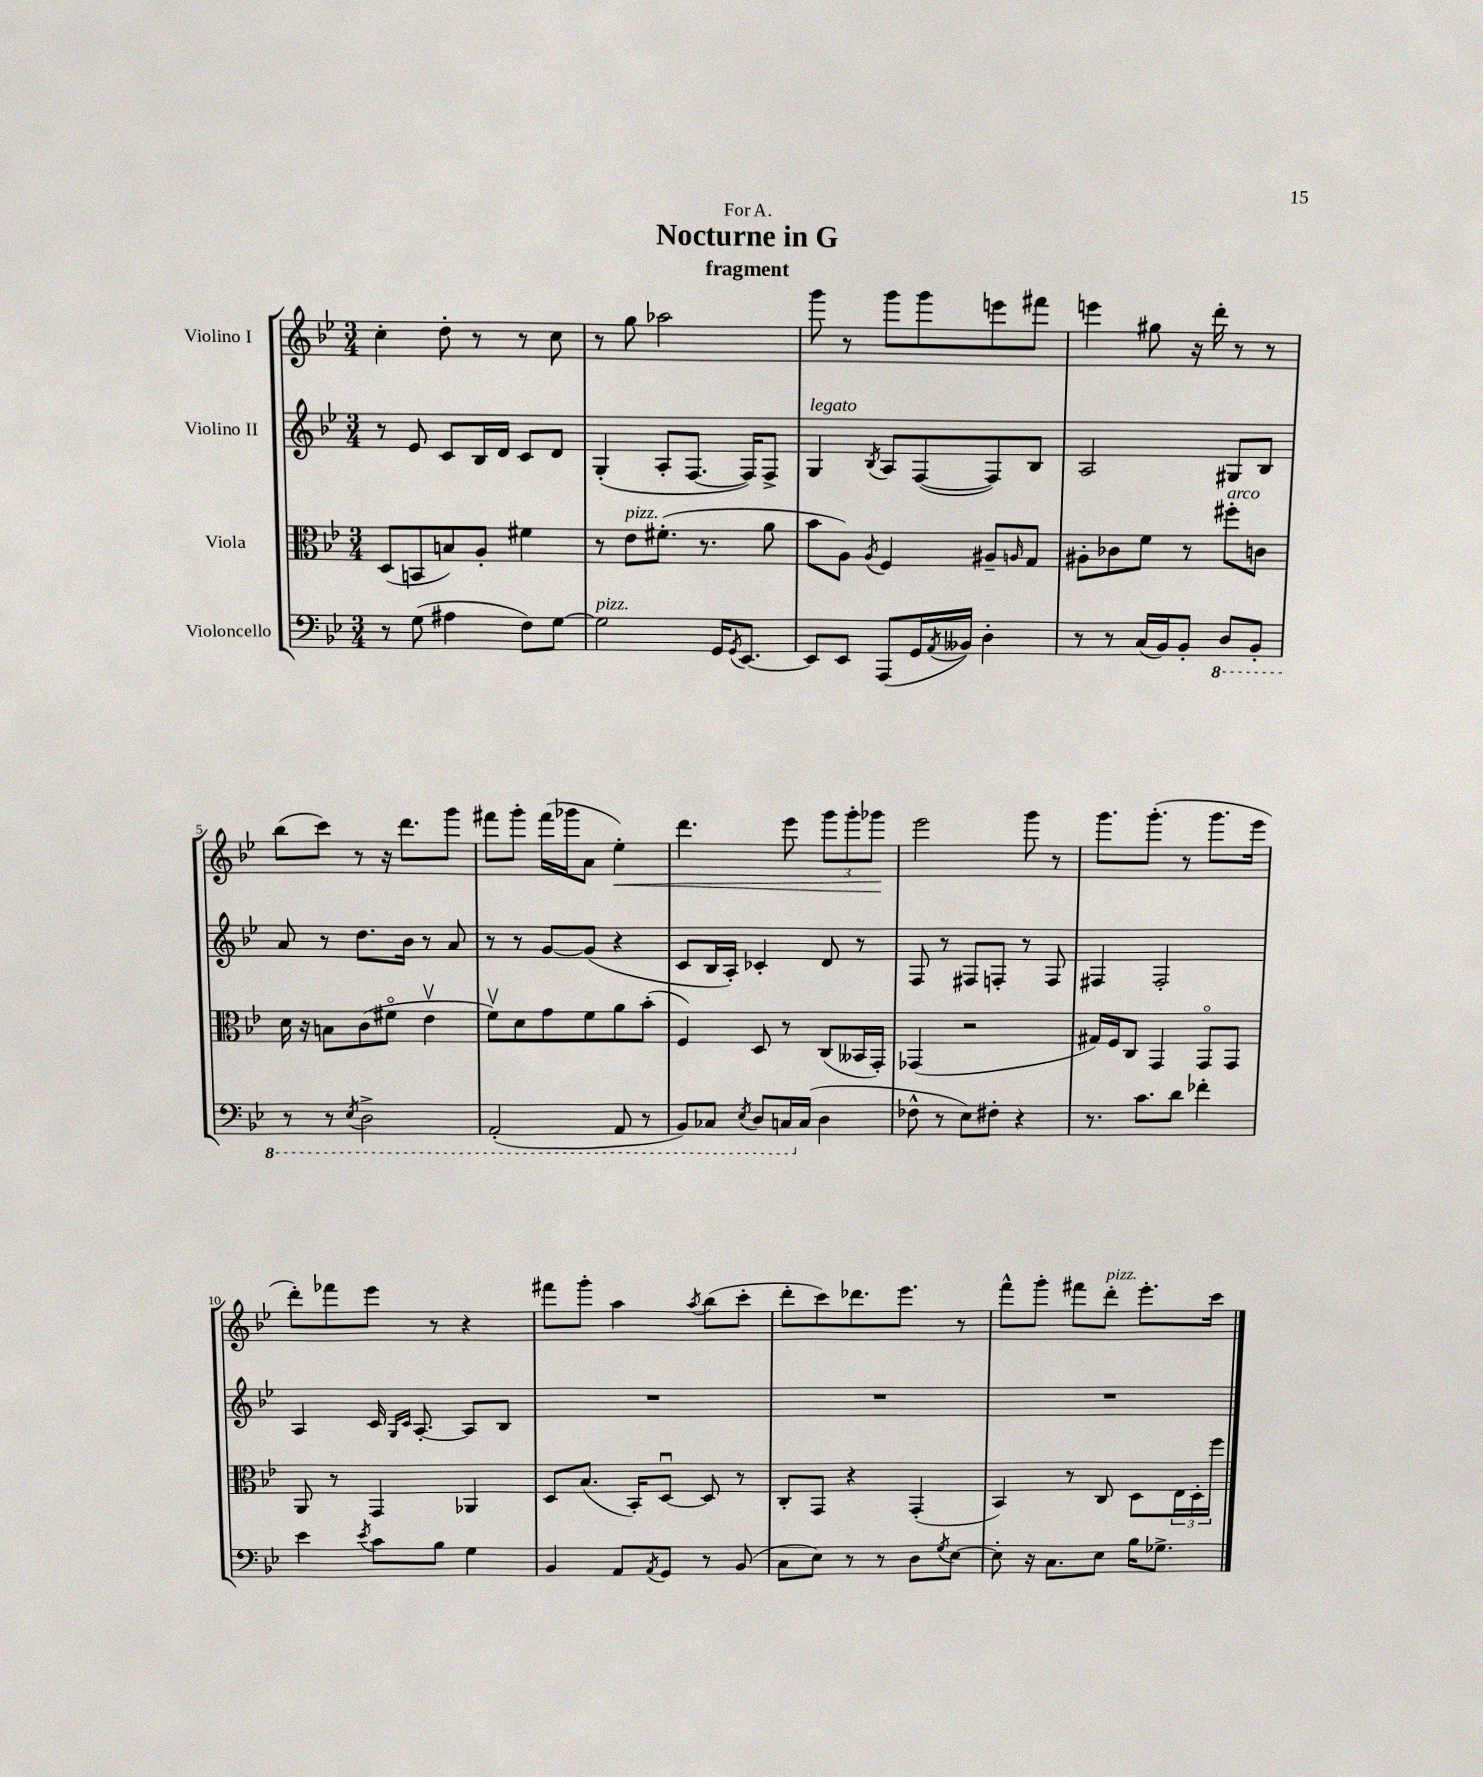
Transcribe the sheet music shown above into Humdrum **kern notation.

**kern	**kern	**kern	**kern	**dynam
*part4	*part3	*part2	*part1	*part1
*staff4	*staff3	*staff2	*staff1	*staff1
*I"Violoncello	*I"Viola	*I"Violino II	*I"Violino I	*
*clefF4	*clefC3	*clefG2	*clefG2	*
*k[b-e-]	*k[b-e-]	*k[b-e-]	*k[b-e-]	*
*M3/4	*M3/4	*M3/4	*M3/4	*
=1	=1	=1	=1	=1
8r	(8D/L	8r	4cc'\	.
(8G\	8BBn/	8e-/	.	.
4A#X\	8Bn/)	8c/L	8dd'\	.
.	8A'/J	16B-/L	8r	.
.	.	16d/JJ	.	.
8F\L)	4f#X\	8c/L	8r	.
[8G\J	.	8d/J	8cc\	.
=2	=2	=2	=2	=2
!LO:TX:a:i:t=pizz.	!	!	!	!
2G\]	8r	(4G'/	8r	.
!	!LO:TX:a:i:t=pizz.	!	!	!
.	8e-\L	.	8gg\	.
.	(8.f#X'\J	8A'/L	2aa-X\	.
.	.	[8.F/J	.	.
.	8.r	.	.	.
16GG/KL	.	.	.	.
8qGG/	.	.	.	.
[8.EE-/J	.	16F/KL])	.	.
.	8a\	8F^/J	.	.
=3	=3	=3	=3	=3
!	!	!LO:TX:a:i:t=legato	!	!
8EE-/L]	8b-\L	4G/	8ggg\	.
8EE-/J	8A\J)	.	8r	.
.	8qA/	8qB-/	.	.
(8AAA/L	4F/	8A/L	8ggg\L	.
16GG/L	.	([8F/	8ggg\	.
8qAA/	.	.	.	.
16BB--X/JJ)	.	.	.	.
4D'\	8A#X~/L	8F/])	8eeen\	.
.	16qqAn/	.	.	.
.	8G/J	8B-/J	8fff#X\J	.
=4	=4	=4	=4	=4
8r	8A#X'\L	2A/	4eeen\	.
8r	8c-X\	.	.	.
(16C/LL	8f\J	.	8gg#X\	.
16BB-/J)	.	.	.	.
8BB-'/J	8r	.	16r	.
.	.	.	16ddd'\	.
*8ba	*	*	*	*
!	!LO:TX:a:i:t=arco	!	!	!
8DD/L	8ff#X'\L	8G#X/L	8r	.
8BBB-'/J	8cn\J	8B-/J	8r	.
!!LO:LB:g=z
=5	=5	=5	=5	=5
8r	16d\	8a/	(8bb-\L	.
.	16r	.	.	.
8r	8Bn\L	8r	8ccc\J)	.
8qEE-/	.	.	.	.
2DD^\	(8c\	8.dd\L	8r	.
.	8f#X\J	.	16r	.
.	.	16b-\Jk	8.ddd\L	.
.	4e-v\	8r	.	.
.	.	8a/	8ggg\J	.
=6	=6	=6	=6	=6
(2AAA'/	8fv\L)	8r	8fff#X\L	.
.	8d\	8r	8ggg'\J	.
.	8g\	[8g/L	(16fff#\LL	.
.	.	.	16ggg-X\J	.
.	8f\	(8g/J]	8a\J	.
!	!	!	!	!LO:HP:b
8AAA/	8a\	4r	4ee-'\)	<
8r	(8b-'\J	.	.	.
=7	=7	=7	=7	=7
8BBB-/L)	4F/)	8c/L	4.ddd\	.
8CC-X/J	.	16B-/L	.	.
.	.	16A'/JJ)	.	.
8qEE-/	.	.	.	.
8DD/L	8D/	4c-X'/	.	.
16CCn/L	8r	.	8eee-\	.
*X8ba	*	*	*	*
(16C/JJ	.	.	.	.
4D\	(8C/L	8d/	12ggg\L	.
.	.	.	12ggg'\	.
.	16BB--X/L	8r	.	.
.	.	.	12ggg-X\J	.
.	16GG'/JJ)	.	.	.
.	.	.	.	[
=8	=8	=8	=8	=8
8F-X^^\	(4GG-X/	8F/	2eee-\	.
8r	.	8r	.	.
8E-\L)	2r	8F#X/L	.	.
8F#X'\J	.	8Fn'/J	.	.
4r	.	8r	8ggg\	.
.	.	8F/	8r	.
=9	=9	=9	=9	=9
8.r	16G#X/LL)	4F#X/	8.ggg\L	.
.	16F/J	.	.	.
.	8C/J	.	.	.
8.c\L	.	.	(8.ggg'\J	.
.	4GG/	2F#'/	.	.
8d\J	.	.	8r	.
4f-X'\	8GG/L	.	8.ggg\L	.
.	8GG/J	.	.	.
.	.	.	16eee-\Jk	.
!!LO:LB:g=z
=10	=10	=10	=10	=10
4e-\	8AA/	4A/	8ddd'\L)	.
.	8r	.	8fff-X\	.
8qe-/	.	.	.	.
8c\L	4GG/	16c/	8eee-\J	.
.	.	16qqG/LL	.	.
.	.	16qqc/JJ	.	.
.	.	[8.A'/	.	.
8B-\J	.	.	8r	.
4G\	4AA-X/	8A/L]	4r	.
.	.	8B-/J	.	.
=11	=11	=11	=11	=11
4BB-/	8D/L	2.r	8fff#X\L	.
.	(8.B-/J	.	8ggg'\J	.
8AA/L	.	.	4aa\	.
.	16BB-'/KL)	.	.	.
8qAA/	.	.	.	.
8GG/J	[8Du/J	.	.	.
.	.	.	8qaa/	.
8r	8D/]	.	(8bb-\L	.
(8BB-/	8r	.	8ccc'\J	.
=12	=12	=12	=12	=12
8C\L	8C'/L	2.r	8ddd'\L	.
8E-\J)	8GG/J	.	8ccc\)	.
8r	4r	.	8.ddd-X\	.
8r	.	.	.	.
.	.	.	8.eee-\J	.
8D\L	(4GG'/	.	.	.
8qG/	.	.	.	.
[8E-\J	.	.	8r	.
=13	=13	=13	=13	=13
8E-'\]	4BB-/)	2.r	8fff^^\L	.
16r	.	.	8ggg'\J	.
8.C\L	.	.	.	.
.	8r	.	8fff#X\L	.
!	!	!	!LO:TX:a:i:t=pizz.	!
8E-\J	8C/	.	8ddd'\J	.
16B-\KL	8D\L	.	8.eee-'\L	.
8.G-X^\J	.	.	.	.
.	24E-\L	.	.	.
.	24D'\	.	.	.
.	.	.	16ccc\Jk	.
.	24ff\JJ	.	.	.
==	==	==	==	==
*-	*-	*-	*-	*-
